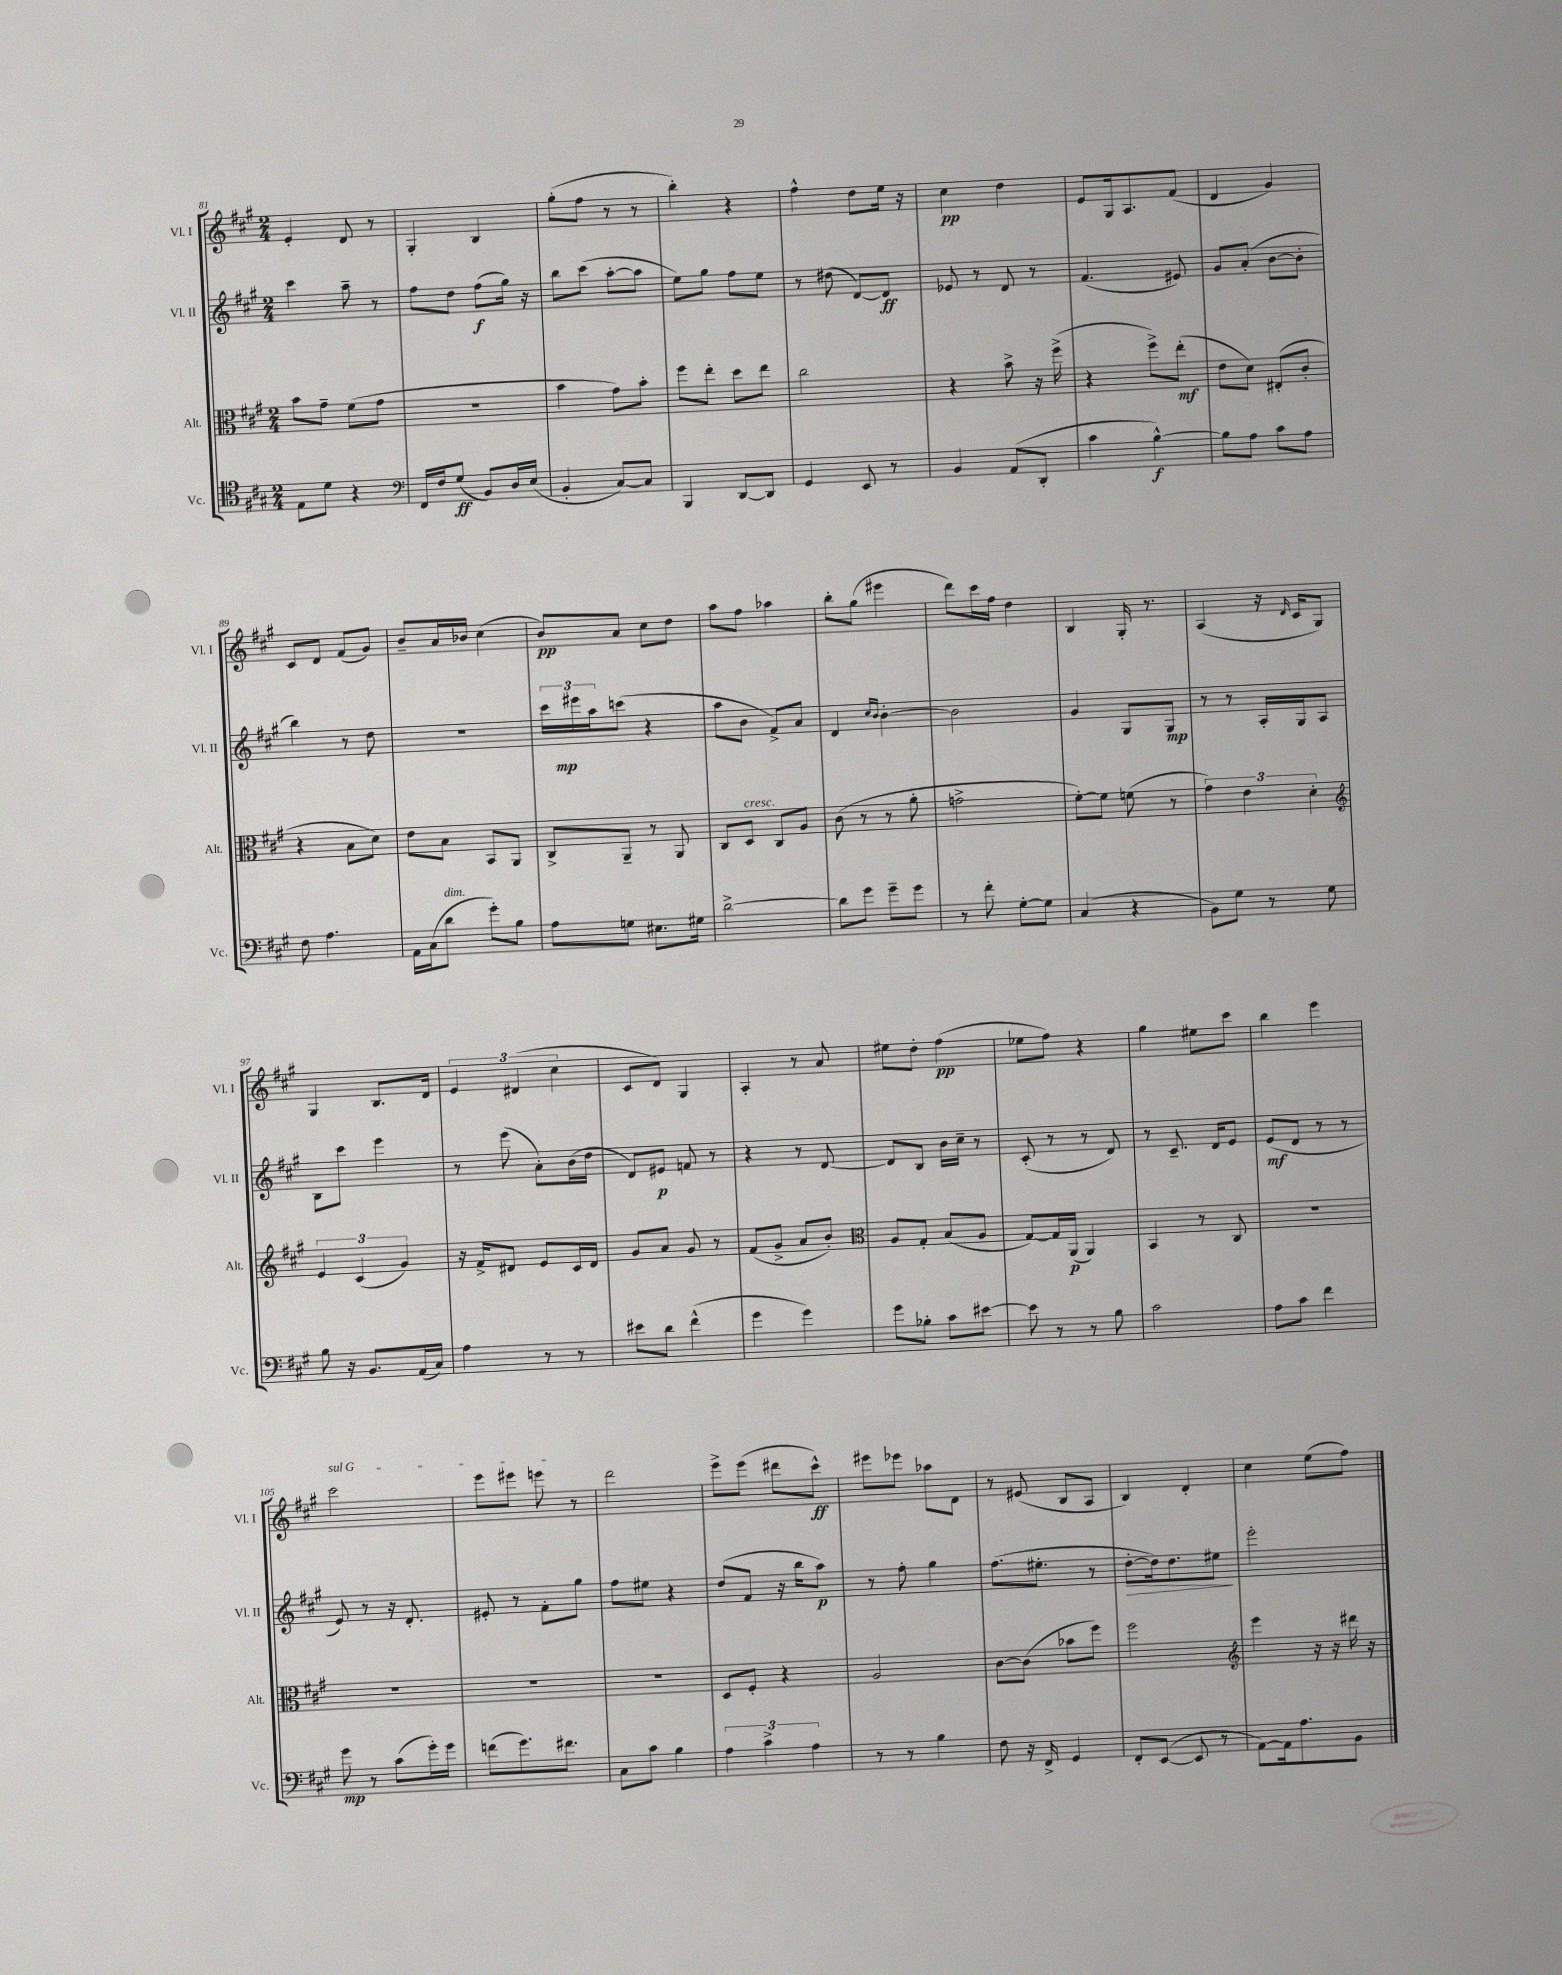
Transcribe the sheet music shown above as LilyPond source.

<<
\new StaffGroup <<
\new Staff = "s0" \with { instrumentName = "Vl. I" shortInstrumentName = "Vl. I" } {
    \clef treble \key a \major \numericTimeSignature \time 2/4
    e'4-. d'8 r8 |
    gis4-. b4 |
    gis''8-.( fis''8 r8 r8 |
    b''4-.) r4 |
    fis''4-^ d''8 e''16 r16 |
    cis''4\pp d''4 |
    e'8 gis16 a8. fis'8( |
    d'4 gis'4) |
    cis'8 d'8 fis'8( gis'8) |
    b'8-- a'16 bes'16 cis''4( |
    b'8\pp) a'8 cis''8 d''8 |
    a''8 fis''8 aes''4 |
    b''8-. gis''8( eis'''4 |
    d'''8) cis'''16 fis''16 d''4 |
    b4 gis16-. r8. |
    a4( r16 \grace { d'16 } cis'16 gis8) |
    gis4 b8. d'16 |
    \tuplet 3/2 { e'4 dis'4( cis''4 } |
    cis'8 d'8) gis4 |
    a4-. r8 a'8 |
    eis''8 d''8-. fis''4\pp( |
    ees''8 fis''8) r4 |
    gis''4 eis''8 cis'''8 |
    b''4 e'''4 |
    \once \override TextSpanner.bound-details.left.text = \markup { \italic "sul G" } cis'''2\startTextSpan |
    e'''8 eis'''8 e'''8\stopTextSpan r8 |
    d'''2 |
    e'''8-> e'''8( dis'''8 cis'''8-^\ff) |
    eis'''8 ees'''8 aes''8 d'8 |
    r8 eis'8( b8 a8 |
    b4) d'4-. |
    cis''4 e''8( fis''8) \bar "|." |
}
\new Staff = "s1" \with { instrumentName = "Vl. II" shortInstrumentName = "Vl. II" } {
    \clef treble \key a \major \numericTimeSignature \time 2/4
    cis'''4 a''8-- r8 |
    fis''8 d''8 fis''8\f( gis''16) r16 |
    b''8 cis'''8( a''8~-. a''8 |
    e''8) gis''8 fis''8 e''8 |
    r8 dis''8( d'8~) d'8\ff |
    ees'8 r8 d'8 r8 |
    fis'4.( eis'8) |
    gis'8 a'8-.( b'8~ b'8-. |
    b''4) r8 d''8 |
    r2 |
    \tuplet 3/2 { cis'''16 eis'''16\mp a''16 } c'''8( r4 |
    a''8 b'8 fis'8->) a'8 |
    d'4 \grace { cis''16 b'16 } b'4~-. |
    b'2 |
    gis'4 gis8 gis8\mp |
    r8 r8 a16-. gis16 a8 |
    b8 cis'''8 e'''4 |
    r8 e'''8( a'8-.) b'16( d''16 |
    d'8) eis'8\p f'8 r8 |
    r4 r8 d'8~ |
    d'8 b8 b'16 cis''16-- r8 |
    cis'8-.( r8 r8 d'8) |
    r8 cis'8.-- d'16 e'8 |
    e'8\mf( d'8 r8 r8 |
    e'8) r8 r16 d'8.-. |
    eis'8-. r8 fis'8-. gis''8 |
    fis''8 eis''8 r4 |
    d''8( fis'8 r16 b''16 a''8\p) |
    r8 fis''8-. gis''4 |
    fis''8.( eis''8.-. r8 |
    d''8~-.\> d''16) d''8. eis''8\! |
    e'''2-. \bar "|." |
}
\new Staff = "s2" \with { instrumentName = "Alt." shortInstrumentName = "Alt." } {
    \clef alto \key a \major \numericTimeSignature \time 2/4
    b'8 gis'8-- fis'8( gis'8 |
    r2 |
    b'4 gis'8) b'8-. |
    fis''8 e''8-. d''8 e''8 |
    cis''2 |
    r4 b'8-> r16 fis''16->( |
    r4 fis''8->) e''8-.\mf( |
    e'8 d'8) eis8-.( cis'8-. |
    r4 b8 d'8) |
    e'8 b8 b,8 a,8 |
    cis8-> a,8-- r8 a,8 |
    cis8 d8^\markup { \italic "cresc." } cis8 a8 |
    cis'8( r8 r8 a'8-. |
    g'2-> |
    fis'8~-.) fis'8 f'8( r8 |
    \tuplet 3/2 { gis'4) e'4 d'4-. } |
    \clef treble \tuplet 3/2 { e'4 cis'4( gis'4) } |
    r16 fis'16-> dis'8 e'8 cis'16 dis'16 |
    gis'8 a'8 gis'8 r8 |
    fis'8( gis'8-> a'8 b'8-.) |
    \clef alto a8 gis8-. b8( a8 |
    gis8~) gis16 a,16\p( a,4) |
    b,4 r8 cis8 |
    R2 |
    R2 |
    R2 |
    R2 |
    d8 fis8-. r4 |
    a2 |
    cis'8~ cis'8( bes'8 fis''8) |
    fis''2 |
    \clef treble e'''4 r16 r16 dis'''16 r16 \bar "|." |
}
\new Staff = "s3" \with { instrumentName = "Vc." shortInstrumentName = "Vc." } {
    \clef tenor \key a \major \numericTimeSignature \time 2/4
    e8 d'8 r4 |
    \clef bass fis,16 fis16 gis8\ff( b,8) d16 e16( |
    b,4-. cis8~) cis8 |
    b,,4 d,8~ d,8 |
    gis,4 e,8 r8 |
    b,4 a,8( d,8-. |
    cis'4 b4~-^\f) |
    b8 a8 cis'8 a8 |
    fis8 a4. |
    a,16 cis16( d'8^\markup { \italic "dim." } gis'8-.) b8 |
    a8 g8 eis8. gis16 |
    d'2~-> |
    d'8 gis'8 gis'8-- gis'8 |
    r8 fis'8-. gis8~-. gis8 |
    cis4( r4 |
    b,8) gis8 r8 gis8 |
    b8 r16 b,8. a,16( cis16) |
    a4 r8 r8 |
    eis'8 d'8 fis'4-^( |
    gis'4 gis'4) |
    gis'8 bes8-. cis'8 eis'8~ |
    eis'8 r8 r8 b8 |
    cis'2 |
    a8 cis'8 fis'4 |
    gis'8\mp r8 cis'8( gis'16-.) gis'16 |
    f'8( gis'8.) fis'8. |
    cis8 cis'8 b4 |
    \tuplet 3/2 { a4 cis'4-> a4 } |
    r8 r8 b4 |
    fis8 r16 fis,16-> gis,4 |
    fis,8-. e,8~( e,8 r8 |
    a,8~) a,16 a8. b,8 \bar "|." |
}
>>
>>
\layout { \context { \Score currentBarNumber = #81 } }
